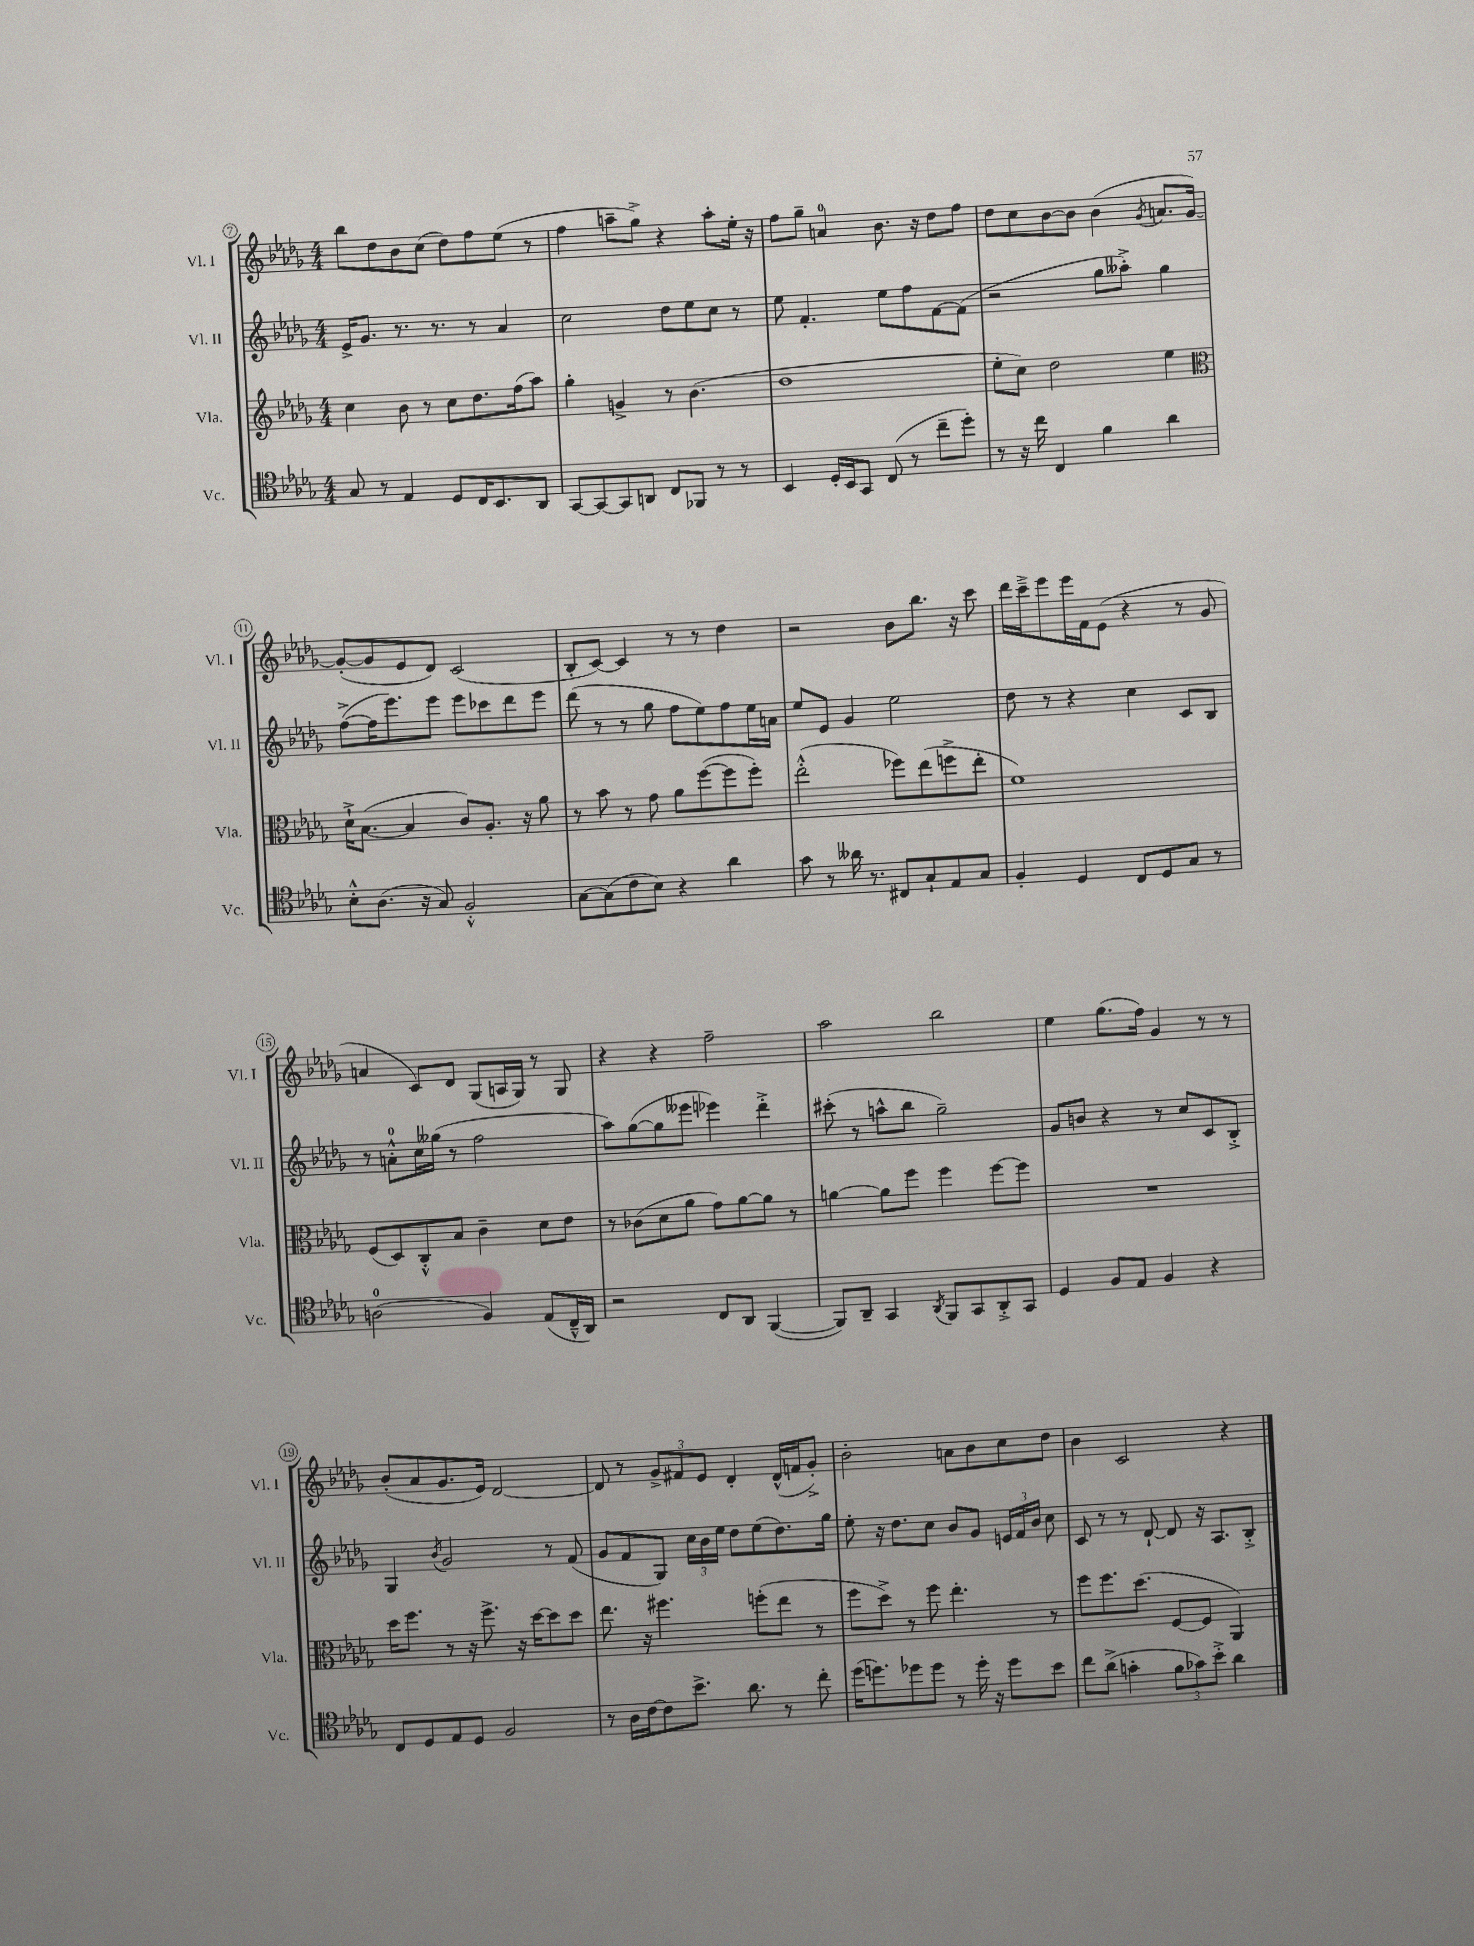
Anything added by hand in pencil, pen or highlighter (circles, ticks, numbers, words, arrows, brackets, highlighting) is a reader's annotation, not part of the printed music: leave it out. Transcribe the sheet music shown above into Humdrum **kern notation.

**kern	**kern	**kern	**kern
*staff4	*staff3	*staff2	*staff1
*clefC4	*clefG2	*clefG2	*clefG2
*k[b-e-a-d-g-]	*k[b-e-a-d-g-]	*k[b-e-a-d-g-]	*k[b-e-a-d-g-]
*M4/4	*M4/4	*M4/4	*M4/4
8G-/	4cc\	16e-^/LK	8bb-\L
.	.	8.g-/J	.
8r	.	.	8dd-\
4E-/	8b-\	8.r	8b-\
.	8r	.	(8cc\J
.	.	8.r	.
8D-/L	8cc\L	.	8dd-\L)
16C/K	8.dd-\	8r	8ff\
8.BB-/	.	.	.
.	.	4a-/	(8ee-\J
.	(16ff\k	.	.
8AA-/J	8aa-\J)	.	8r
=	=	=	=
[8GG-/L	4gg-'\	2cc\	4ff\
8GG-/_	.	.	.
8GG-/]	4g^/	.	8aa~\L
8AA/J	.	.	8gg-^\J)
8C/L	8r	8dd-\L	4r
8FF-/J	(4.b-\	8ee-\	.
8r	.	8cc\J	8aa'\L
8r	.	8r	16ee-'\Jk
.	.	.	16r
=	=	=	=
4BB-/	1dd-	8ee-\	8ff\L
.	.	4.f'/	8gg-~\J
16D-'/LL	.	.	4a/
16BB-/J	.	.	.
8GG-/J	.	.	.
(8C/	.	8ee-\L	8.b-\
8r	.	8ff\	.
.	.	.	16r
8cc~\L	.	[8f\	8dd-\L
8dd-'\J)	.	(8f\]J	8ff\J
=	=	=	=
8r	8ee-'\L	2r	8dd-\L
16r	8cc\J)	.	8cc\
16cc\	.	.	.
4C/	2dd-\	.	[8b-\
.	.	.	8b-\]J
4f\	.	8gg-\L	(4b-\
.	.	8aa--'^\J)	.
.	.	.	8qg-/
4a-\	4ee-\	4gg-\	8.a/L
.	.	.	[16g-/Jk)
=	=	=	=
*	*clefC3	*	*
8B-'^^\L	16d-`^\LK	([8ff^\L	(8g-'/_L
.	([8.B-\J	.	.
(8.A-\J	.	16ff\]K	8g-/]
.	.	8.eee-\)	.
.	4B-/]	.	8e-/
16r	.	.	.
8G-/)	.	8eee-\J	8d-/J)
2F'^^/	8c/L)	8eee-\L	(2c/
.	8.A-'/J	8ccc-\	.
.	.	8ddd-\	.
.	16r	.	.
.	8a-\	8eee-\J	.
=	=	=	=
[8G-\L	8r	(8ddd-\	8B-'/L
(8G-\]	8b-\	8r	[8c/J)
8c\	8r	8r	4c/]
8B-\J)	8g-\	8gg-\	.
4r	8a-\L	8ff\L	8r
.	([8ff\	8ee-\)	8r
4a-\	8ff\]	8ff\	4dd-\
.	8ff'\J)	16ee-\L	.
.	.	16a\JJ	.
=	=	=	=
8g-\	(2ee-'^^\	8ee-/L	2r
8r	.	8e-/J	.
16a--\	.	4g-/	.
8.r	.	.	.
8C#/L	8ff-\L)	2ee-\	8b-\L
8G-`/	(8ee-\	.	8.bb-\J
8E-/	8ff^\	.	.
.	.	.	16r
8G-/J	8ee-'\J	.	8ccc\
=	=	=	=
4F'/	1f)	8dd-\	16ddd-\LL
.	.	.	16ccc~^\J
.	.	8r	8eee-\
4D-/	.	4r	16eee-\L
.	.	.	16f\J
.	.	.	(8e-\J
8C/L	.	4cc\	4r
8D-/	.	.	.
8G-/J	.	8c/L	8r
8r	.	8B-/J	8g-/
=	=	=	=
(2A\	(8F/L	8r	4a/
.	8D-/)	8a'^^\L	.
.	8C'^^/	16cc\L	8c/L)
.	.	(16gg--\JJ	.
.	8B-/J	8r	8d-/J
4F/)	4c~\	2ff\	(8G-/L
.	.	.	16A/L
.	.	.	16G-/JJ)
(8E-/L	8d-\L	.	8r
16C~^^/L	8e-\J	.	8G-/
16AA-/JJ)	.	.	.
=	=	=	=
2r	8r	8aa-\L)	4r
.	(8c-\L	([8gg-\	.
.	8d-\	8gg-\]	4r
.	8a-\J	8eee--\J	.
8C/L	8g-\L)	4eee-\)	2ff~\
8AA-/J	[8a-\	.	.
([4FF/	8a-\]J	4ddd-'^\	.
.	8r	.	.
=	=	=	=
8FF/]L)	[4a\	(8ccc#'\	2aa-\
8AA-~/J	.	8r	.
4GG-/	8a\]L	8aa^^\L	.
.	8ff\J	8bb-\J	.
8qAA-/	.	.	.
8FF/L	4ff\	2gg-~\)	2bb-\
8GG-/	.	.	.
8AA-'^/	[8ff\L	.	.
8GG-/J	8ff\]J	.	.
=	=	=	=
4D-/	1r	8g-/L	4ee-\
.	.	8b/J	.
8F/L	.	4r	(8.gg-\L
8E-/J	.	.	.
.	.	.	16ff\Jk)
4F/	.	8r	4g-/
.	.	8cc/L	.
4r	.	8c/	8r
.	.	8B-'^/J	8r
=	=	=	=
8C/L	16dd-\LK	4G-/	(8b-'/L
.	8.ff\J	.	.
8D-/	.	.	8a-/
.	.	8qb-/	.
8E-/	8r	2g-/	8.g-/
8D-/J	16r	.	.
.	8.ff^\	.	16e-/Jk)
2F/	.	.	[2d-/
.	16r	.	.
.	[16dd-\LK	.	.
.	8dd-\]	8r	.
.	8dd-\J	(8f/	.
=	=	=	=
8r	8.ee-\	8g-/L	8d-/]
16A-\LL	.	8f/	8r
[16c\J	16r	.	.
8c\]	4.ff#\	8G-/J)	12g-^/L
.	.	.	12f#/
8.b-^\J	.	24cc\LL	.
.	.	24b-\	12e-/J
.	.	24ee-\JJ	.
.	.	8dd-\L	4d-'/
8.a-\	.	.	.
.	(8ff'\L	(8ee-\	.
8r	8ee-\J	8.dd-\)	(16d-^^/LL
.	.	.	16f/J
8cc'\	8r	.	8g-'^/J)
.	.	16gg-\Jk	.
=	=	=	=
(16dd-\LK	8ff\L	8ee-'\	2b-'\
8.dd\)	.	.	.
.	8dd-^\J)	16r	.
.	.	8.dd-\L	.
8dd-\	8r	.	.
8dd-\J	8ff\	8cc\J	.
8r	4.ee-'\	8b-/L	8a\L
16dd-'\	.	8g-/J	8b-\
16r	.	.	.
8dd-\L	.	24e/LL	8cc\
.	.	24f/	.
.	.	24b-/JJ	.
8b-\J	8r	8cc\	8dd-\J
=	=	=	=
8cc\L	8ff\L	8c/	4b-\
(8a-^\J	8.ff\	8r	.
4g'\	.	8r	2c/
.	(8.dd-\J	.	.
.	.	[8d-`/	.
12f\L	[8F/L	8d-/]	.
12g-\)	.	.	.
.	8F/]J	16r	.
12b-'^\J	.	.	.
.	.	8.A-/L	.
4a-\	4AA-/)	.	4r
.	.	8B-'^/J	.
==	==	==	==
*-	*-	*-	*-
